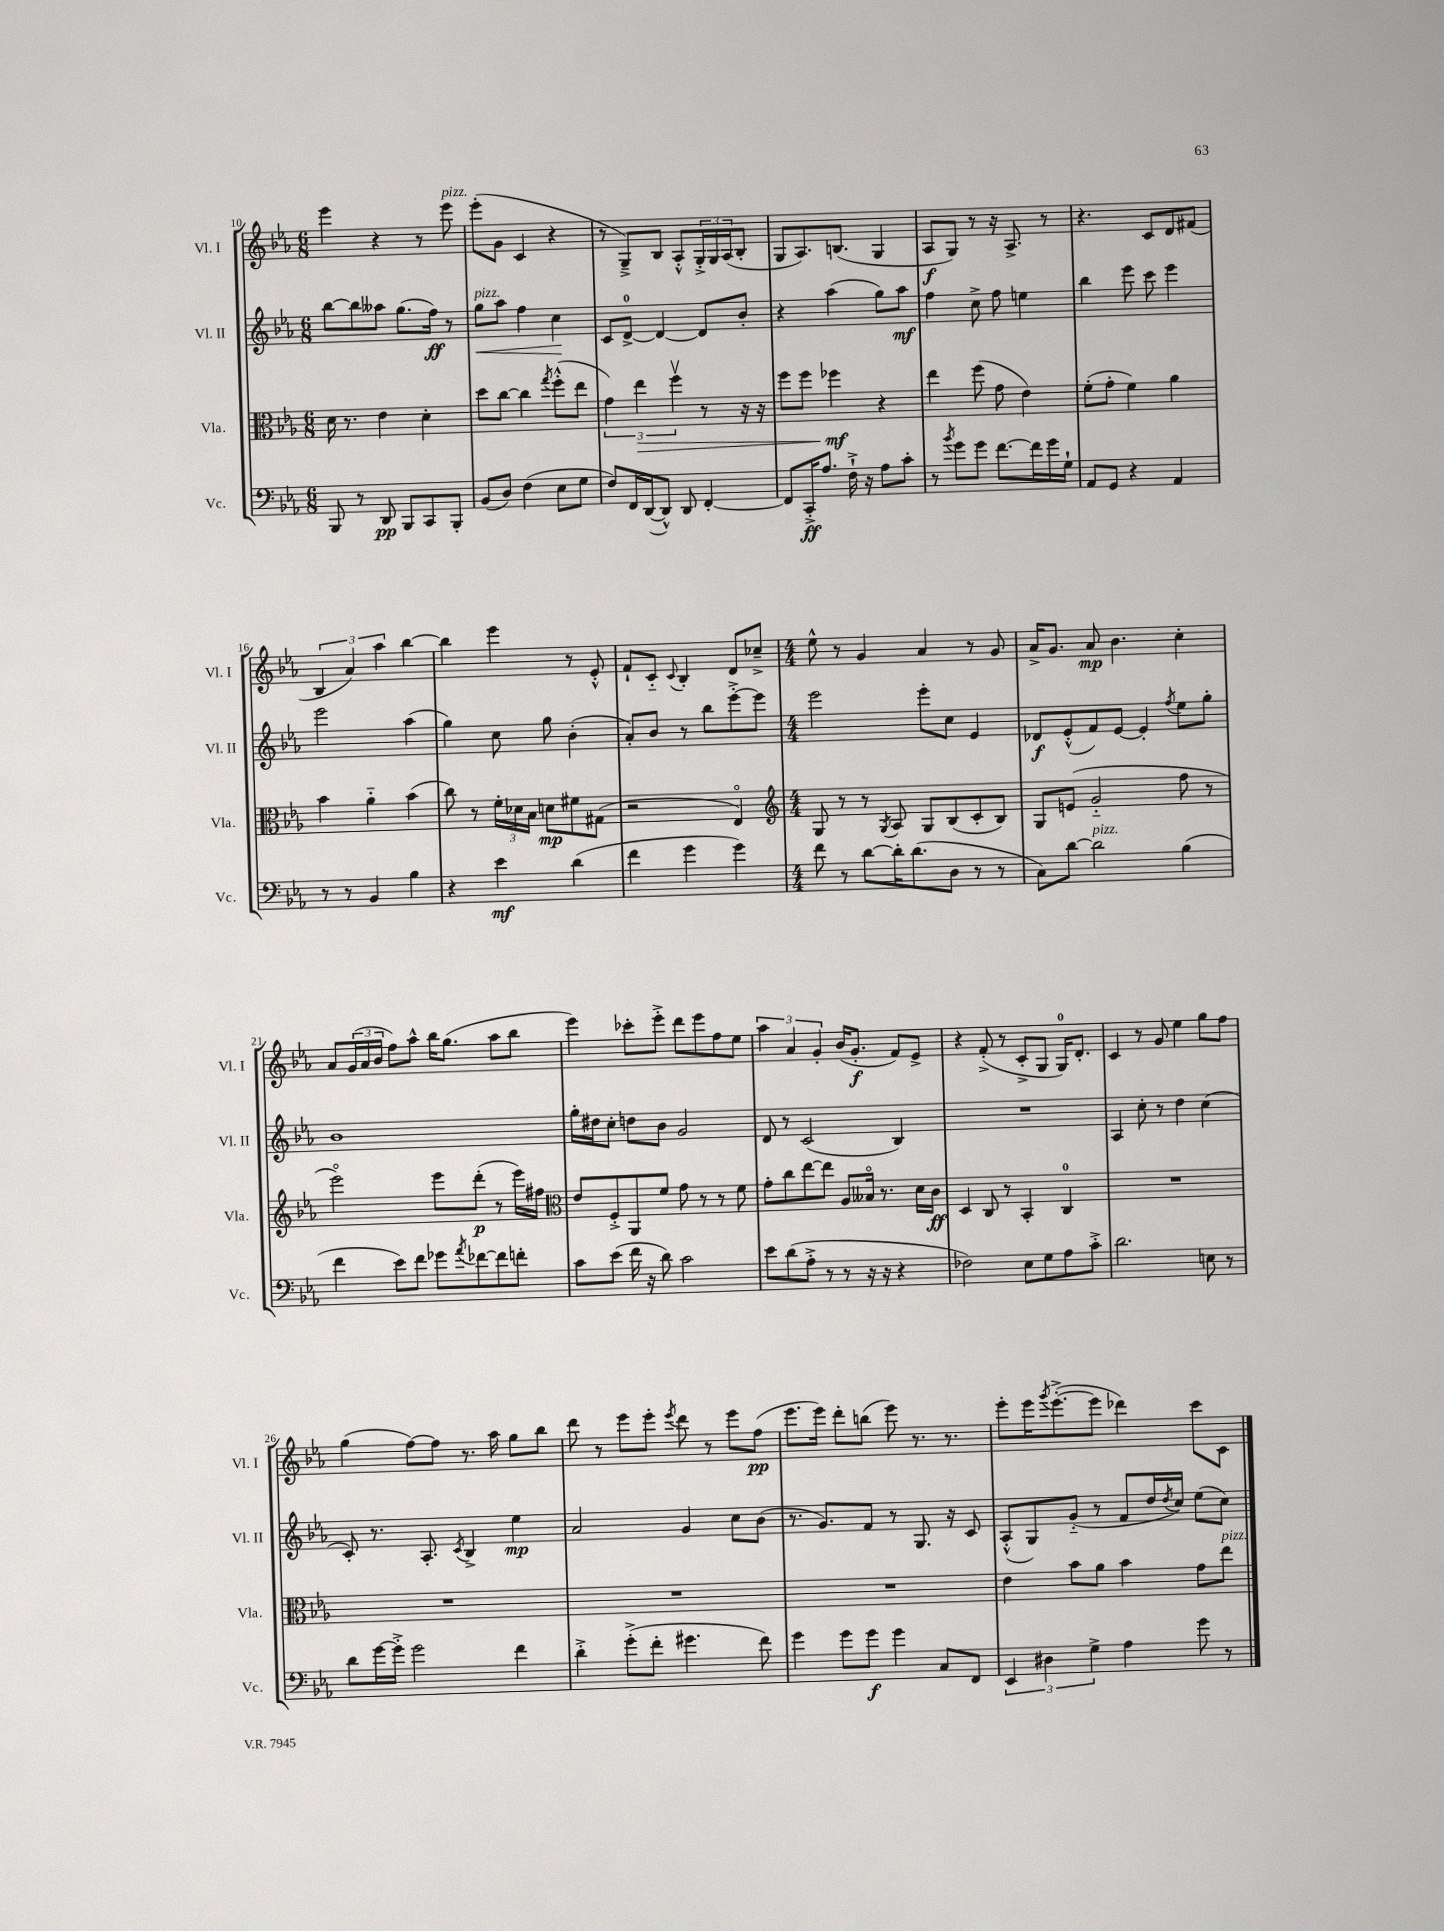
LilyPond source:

<<
\new StaffGroup <<
\new Staff = "s0" \with { instrumentName = "Vl. I" shortInstrumentName = "Vl. I" } {
    \clef treble \key ees \major \numericTimeSignature \time 6/8
    ees'''4 r4 r8 ees'''8^\markup { \italic "pizz." } |
    ees'''8-.( g'8 c'4 r4 |
    r8 g8--->) bes8 aes8-.-^ \tuplet 3/2 { g16-.-> g16 aes16( } bes8-. |
    g8 aes8.) b8.( g4 |
    aes8\f g8) r8 r16 aes8.-> r8 |
    r4. c'8 d'8 fis'8( |
    \tuplet 3/2 { bes4 aes'4) aes''4 } bes''4~ |
    bes''4 ees'''4 r8 ees'8-.-^ |
    f'8-! c'8-_ \appoggiatura { c'8 } bes4-. d'8 ces''8---> |
    \numericTimeSignature \time 4/4 ees''8-^ r8 g'4 aes'4 r8 g'8 |
    aes'16-> g'8. aes'8\mp bes'4. c''4-. |
    aes'8 \tuplet 3/2 { g'16( aes'16 bes'16 } f''8) aes''8-^ bes''16 g''8.( aes''8 bes''8 |
    ees'''4) ces'''8-. ees'''8-.-> d'''8 ees'''8 f''8 ees''8 |
    \tuplet 3/2 { aes''4 aes'4 g'4-. } bes'16( g'8.-.\f f'8) ees'8-> |
    r4 f'8-.->( r8 c'8-.-> g8 g16-0) d'8.-. |
    c'4 r8 g'8 ees''4 g''8 f''8 |
    g''4( f''8~) f''8 r8. aes''16 g''8 bes''8 |
    d'''8 r8 ees'''8 ees'''8-. \acciaccatura { ees'''8 } d'''8 r8 ees'''8 f''8\pp( |
    ees'''8. ees'''16) d'''8-. b''8( ees'''8) r8. r8. |
    ees'''8-. ees'''16 \acciaccatura { g'''8 } ees'''8.~-.->( ees'''8 des'''4) c'''8 c'8 \bar "|." |
}
\new Staff = "s1" \with { instrumentName = "Vl. II" shortInstrumentName = "Vl. II" } {
    \clef treble \key ees \major \numericTimeSignature \time 6/8
    bes''8~ bes''8 aeses''8 g''8.( f''16\ff) r8 |
    g''8\<^\markup { \italic "pizz." } aes''8 f''4 c''4\! |
    c'8 d'8-0~-> d'4~ d'8 bes'8-. |
    r4 aes''4( g''8) aes''8\mf |
    f''4 c''8-> f''8 e''4 |
    bes''4 ees'''8 c'''8 ees'''4 |
    ees'''2 aes''4( |
    g''4) c''8 g''8 bes'4-.( |
    aes'8-.) bes'8 r8 bes''8 ees'''8~-.-> ees'''8 |
    \numericTimeSignature \time 4/4 ees'''2 ees'''8-. c''8 ees'4 |
    des'8\f ees'8-.-^( f'8) ees'8~ ees'4-. \acciaccatura { f''8 } ees''8 g''8-. |
    bes'1 |
    g''16-. dis''16 c''8-. d''8 bes'8 g'2 |
    d'8 r8 c'2( bes4) |
    R1 |
    aes4 c''8-. r8 d''4 c''4( |
    c'8-.) r8. aes8.-. \acciaccatura { c'8 } bes4-> ees''4\mp |
    aes'2 g'4 c''8 bes'8( |
    r8. g'8.) f'8 r8 g8. r16 c'8 |
    aes8-.-^( g8) g'8-_( r8 f'8 d''16 \acciaccatura { d''8 } c''16) ees''8( c''8) \bar "|." |
}
\new Staff = "s2" \with { instrumentName = "Vla." shortInstrumentName = "Vla." } {
    \clef alto \key ees \major \numericTimeSignature \time 6/8
    d'16 r8. ees'4 d'4-. |
    d''8 c''8~ c''4 \acciaccatura { g''8 } f''8-.-^( ees''8 |
    \tuplet 3/2 { g'4) ees''4\> f''4\upbow } r8 r16 r16 |
    f''8 f''8 fes''4\mf\! r4 |
    ees''4 f''8( g'8 ees'4) |
    f'8-.( g'8-. f'4) aes'4 |
    bes'4 aes'4-_ bes'4( |
    c''8) r8 \tuplet 3/2 { f'16-. des'16 bes16 } d'8\mp fis'8 gis8( |
    r2 ees4\flageolet) |
    \numericTimeSignature \time 4/4 \clef treble g8 r8 r8 \acciaccatura { g8 } aes8 g8 bes8( c'8-. bes8) |
    g8 e'8( g'2-_ f''8 r8 |
    ees'''2\flageolet) ees'''8 d'''8-.\p( r8 ees'''16) fis''16 |
    \clef alto ees'8 f8-.-> aes,8 f'8 g'8 r8 r8 f'8 |
    g'8-. c''8 ees''8~ ees''8 aes8 beses16\flageolet r8. d'16 c'16\ff |
    d4 c8 r8 bes,4-. c4-0 |
    R1 |
    R1 |
    R1 |
    R1 |
    ees'4 bes'8 aes'8 bes'4 g'8 ees''8^\markup { \italic "pizz." } \bar "|." |
}
\new Staff = "s3" \with { instrumentName = "Vc." shortInstrumentName = "Vc." } {
    \clef bass \key ees \major \numericTimeSignature \time 6/8
    bes,,8 r8 d,8\pp bes,,8 c,8 bes,,8-. |
    bes,8( d8) f4( ees8 g8 |
    f8) f,16 d,16~( d,8-^) d,8 f,4~-. |
    f,8 c,16-.->\ff aes8. f16-!-> r16 aes8 c'8-. |
    r8 \acciaccatura { bes'8 } g'8 g'8 f'8.~ f'16 g'16 g16-! |
    aes,8 g,8 r4 aes,4 |
    r8 r8 bes,4 bes4 |
    r4 ees'4\mf d'4( |
    f'4 g'4 g'4) |
    \numericTimeSignature \time 4/4 f'8 r8 d'8~ d'16-. d'8.( d8 r8 r8 |
    c8) d'8~ d'2^\markup { \italic "pizz." } bes4( |
    f'4 ees'8) f'8 ges'8 \acciaccatura { aes'8 } fes'8~ fes'8 f'8-. |
    c'8 ees'8( f'16 r16 d'8) c'2 |
    ees'8 d'8( aes8-.-> r8 r8 r16 r16 r4 |
    fes2) ees8 g8 aes8 c'8-.-> |
    d'2. e8 r8 |
    d'8 g'16~ g'16-.-> g'2 f'4 |
    d'4-.-> g'8-.->( f'8-. gis'4. f'8) |
    g'4 g'8 g'8\f g'4 c8 f,8 |
    \tuplet 3/2 { ees,4 dis4 g4-> } aes4 g'8 r8 \bar "|." |
}
>>
>>
\layout { \context { \Score currentBarNumber = #10 } }
